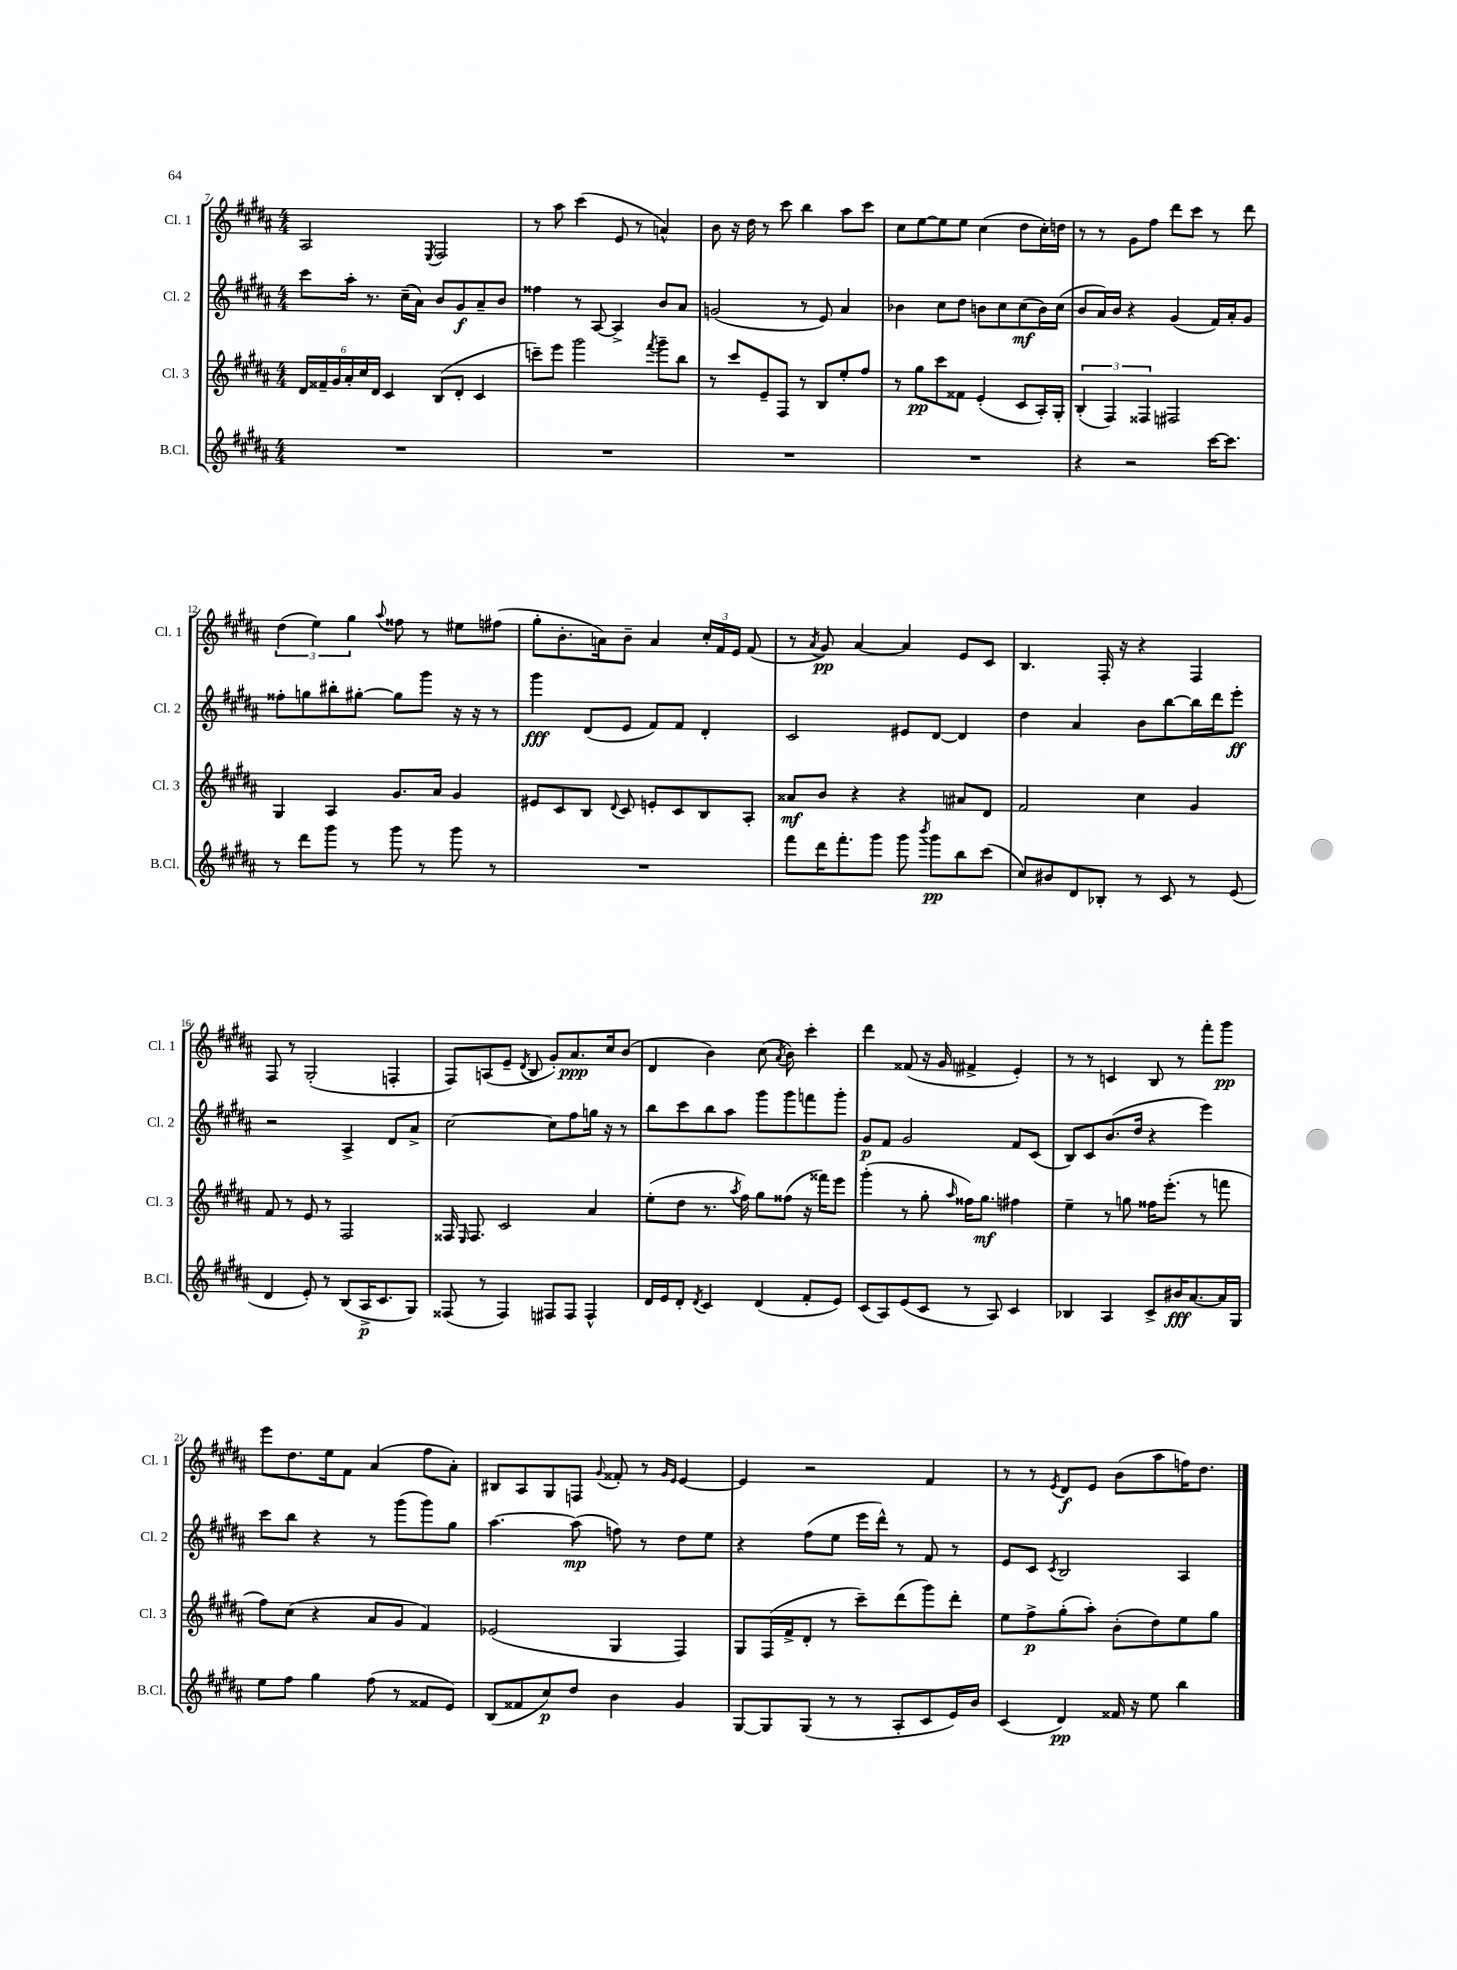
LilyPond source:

<<
\new StaffGroup <<
\new Staff = "s0" \with { instrumentName = "Cl. 1" shortInstrumentName = "Cl. 1" } {
    \clef treble \key b \major \numericTimeSignature \time 4/4
    \autoBeamOff ais2 \acciaccatura { e8 } fis2 |
    r8 ais''8 cis'''4( e'8 r8 a'4-^) |
    b'8 r16 dis''16 r8 cis'''8 b''4 ais''8[ cis'''8] |
    cis''8[ e''8~ e''8 e''8] cis''4( dis''8[ cis''16-.) d''16] |
    r8 r8 gis'8[ fis''8] dis'''8[ cis'''8] r8 dis'''8 |
    \tuplet 3/2 { dis''4( e''4) gis''4 } \appoggiatura { ais''8 } fisis''8 r8 eis''8[ fis''8]( |
    gis''8[-. b'8.-. a'16) b'8]-- a'4 \tuplet 3/2 { cis''16[-. fis'16 e'16] } fis'8( |
    r8 \acciaccatura { ais'8 } gis'8\pp) ais'4~ ais'4 e'8[ cis'8] |
    b4. fis16-. r16 r4 fis4 |
    fis8 r8 gis2-.( f4-. |
    fis8[) a8( e'8]-- \acciaccatura { dis'8 } b8 gis'8[-.) ais'8.\ppp cis''16 b'8]( |
    dis'4 b'4) cis''8( \acciaccatura { ais'8 } b'8) cis'''4-. |
    dis'''4 fisis'8( r16 gis'16 fis'4-> e'4-.) |
    r8 r8 c'4 b8 r8 fis'''8[-. gis'''8]\pp |
    e'''8[ dis''8. e''16 fis'8] ais'4( fis''8[ ais'8]-.) |
    bis8[ ais8 gis8 f8] \appoggiatura { gis'8 } fisis'8-. r8 \grace { gis'16[ e'16] } e'4~ |
    e'4 r2 fis'4 |
    r8 r8 \acciaccatura { e'8 } dis'8[\f e'8] b'8[( ais''8 f''16) dis''8.] \bar "|." |
}
\new Staff = "s1" \with { instrumentName = "Cl. 2" shortInstrumentName = "Cl. 2" } {
    \clef treble \key b \major \numericTimeSignature \time 4/4
    \autoBeamOff cis'''8[ ais''16]-. r8. cis''16[--( ais'16]) b'8[ gis'8\f ais'8-- b'8] |
    fisis''4 r8 ais8~ ais4-> b'8[ ais'8] |
    g'2( r8 e'8) ais'4 |
    bes'4 cis''8[ dis''8] b'8[ cis''8 cis''8\mf( b'16) cis''16]( |
    b'8[ ais'16) b'16] r4 gis'4( fis'16[) ais'16-. gis'8] |
    fisis''8[-. g''8 bis''8-. gis''8]~-. gis''8[ gis'''8] r16 r16 r8 |
    gis'''4\fff dis'8[( e'8] fis'8[) fis'8] dis'4-. |
    cis'2 eis'8[ dis'8]~ dis'4 |
    dis''4 ais'4 b'8[ b''8~ b''16 dis'''16 e'''8]-.\ff |
    r2 ais4-> dis'8[ ais'8]-> |
    cis''2~ cis''8[ fis''8 g''16] r16 r8 |
    b''8[ cis'''8 b''8 ais''8] gis'''8[ gis'''8 f'''8 gis'''8]-. |
    gis'8[\p fis'8] gis'2 fis'8[ cis'8]( |
    b8[) cis'8 b'8.( dis''16] r4 e'''4) |
    cis'''8[ b''8] r4 r8 gis'''8[( gis'''8) gis''8] |
    ais''4.~ ais''8\mp( f''8) r8 dis''8[ e''8] |
    r4 fis''8[( e''8] e'''16[ dis'''16]-^) r8 fis'8 r8 |
    e'8[ cis'8] \acciaccatura { cis'8 } b2 ais4 \bar "|." |
}
\new Staff = "s2" \with { instrumentName = "Cl. 3" shortInstrumentName = "Cl. 3" } {
    \clef treble \key b \major \numericTimeSignature \time 4/4
    \autoBeamOff \tuplet 6/4 { dis'16[ fisis'16-- gis'16 ais'16-. cis''16 dis'16] } cis'4 b8[( dis'8]-. cis'4 |
    c'''8[--) e'''8] gis'''2 \acciaccatura { fis'''8 } gis'''8[-- b''8] |
    r8 cis'''8[ e'8-- fis8] r8 b8[ e''8-. fis''8] |
    r8 gis''8[\pp cis'''8 fisis'8] e'4-.( cis'8[ ais16-.) gis16]-. |
    \tuplet 3/2 { b4-.( fis4) fisis4 } fis2 |
    gis4 ais4 gis'8.[ ais'16] gis'4 |
    eis'8[ cis'8 b8] \appoggiatura { dis'8 } cis'8 e'8[-. cis'8 b8 ais8]-. |
    aisis'8[\mf b'8] r4 r4 ais'8[ dis'8] |
    fis'2 cis''4 gis'4 |
    fis'8 r8 e'8 r8 fis2 |
    fisis16 \grace { e16 } fisis8. cis'2 ais'4 |
    e''8[-.( dis''8] r8. \acciaccatura { ais''8 } fis''16) gis''8[ fisis''8]( r16 fisis'''16[) e'''8] |
    gis'''4-.( r8 gis''8-. \grace { ais''16 } fisis''16[) gis''8.]\mf fis''4 |
    e''4-- r8 g''8 fisis''16[ e'''8.]-.( r8 f'''8 |
    fis''8[) cis''8]( r4 ais'8[ gis'8] fis'4) |
    ees'2( gis4 fis4) |
    gis8[ fis16( fis'16-> dis'8]-. r8 cis'''8[--) dis'''8( gis'''8) dis'''8]-. |
    e''8[ fis''8->\p gis''8-.( ais''8]-.) b'8[-.( dis''8) e''8 gis''8] \bar "|." |
}
\new Staff = "s3" \with { instrumentName = "B.Cl." shortInstrumentName = "B.Cl." } {
    \clef treble \key b \major \numericTimeSignature \time 4/4
    \autoBeamOff R1 |
    R1 |
    R1 |
    R1 |
    r4 r2 cis'''16[~ cis'''8.] |
    r8 dis'''8[ gis'''8] r8 gis'''8 r8 gis'''8 r8 |
    R1 |
    fis'''8[ dis'''16 fis'''8.-. gis'''8] gis'''8 \acciaccatura { b'''8 } gis'''8[\pp b''8 cis'''8]( |
    cis''8[) bis'8 dis'8 bes8]-. r8 cis'8 r8 e'8( |
    dis'4 e'8-.) r8 b8[( ais16->\p cis'8. gis8]) |
    fisis8( r8 fisis4) fis8[ fis8] fis4-^ |
    dis'16[ e'16 dis'8]-. \acciaccatura { dis'8 } cis'4 dis'4( fis'8[-. e'8]) |
    cis'8[( ais8) e'8( cis'8] r8 ais8) cis'4 |
    bes4 ais4 cis'8[-> bis'16\fff ais'8.~ ais'16 gis16] |
    e''8[ fis''8] gis''4 fis''8( r8 fisis'8[ e'8]) |
    b8[( fisis'8 cis''8\p) dis''8] b'4 gis'4 |
    gis8[~ gis8 gis8]( r8 r8 ais8[-. cis'8 e'16) b'16] |
    cis'4( dis'4\pp) fisis'16 r16 e''8 b''4 \bar "|." |
}
>>
>>
\layout { \context { \Score currentBarNumber = #7 } }
